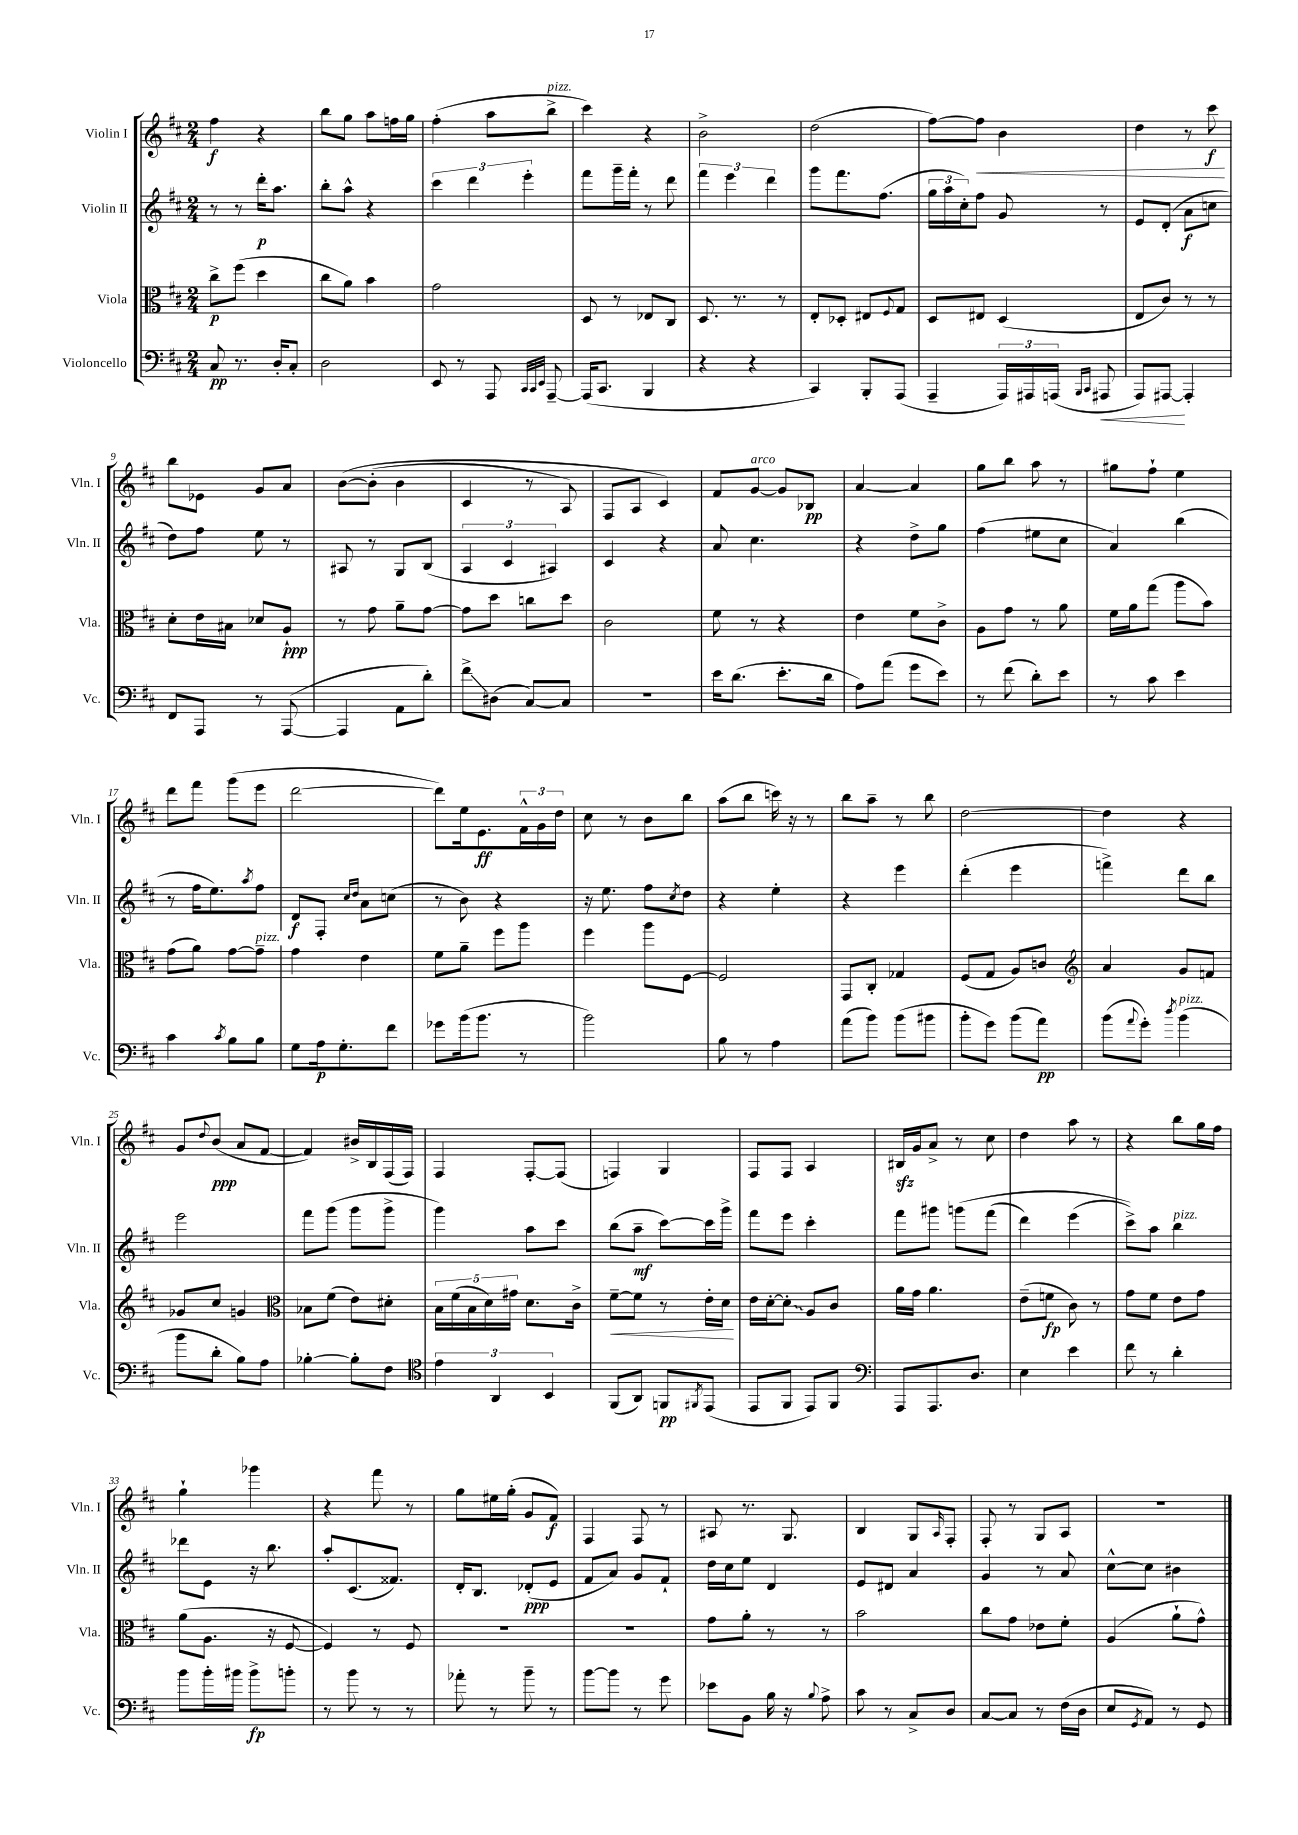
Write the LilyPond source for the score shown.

<<
\new StaffGroup <<
\new Staff = "s0" \with { instrumentName = "Violin I" shortInstrumentName = "Vln. I" } {
    \clef treble \key d \major \numericTimeSignature \time 2/4
    fis''4\f r4 |
    b''8 g''8 a''8 f''16 g''16 |
    fis''4-.( a''8 b''8->^\markup { \italic "pizz." } |
    cis'''4) r4 |
    b'2-> |
    d''2( |
    fis''8~) fis''8\< b'4 |
    d''4 r8 cis'''8\f\! |
    b''8 ees'8 g'8 a'8 |
    b'8~\( b'8-.( b'4 |
    cis'4 r8 a8) |
    fis8 a8 cis'4\) |
    fis'8 g'8~^\markup { \italic "arco" } g'8 bes8\pp |
    a'4~ a'4 |
    g''8 b''8 a''8 r8 |
    gis''8 fis''8-! e''4 |
    d'''8 fis'''8 g'''8( e'''8 |
    d'''2~ |
    d'''8) e''16 e'8.\ff \tuplet 3/2 { fis'16-^ g'16 d''16 } |
    cis''8 r8 b'8 b''8 |
    a''8( b''8 c'''16) r16 r8 |
    b''8 a''8-- r8 b''8 |
    d''2~ |
    d''4 r4 |
    g'8 \appoggiatura { d''8 } b'8\ppp( a'8 fis'8~ |
    fis'4) bis'16-> b16 fis16( fis16) |
    fis4 fis8~-. fis8( |
    f4) g4 |
    fis8 fis8 a4 |
    bis16\sfz g'16 a'8-> r8 cis''8 |
    d''4 a''8 r8 |
    r4 b''8 g''16 fis''16 |
    g''4-! ges'''4 |
    r4 fis'''8 r8 |
    g''8 eis''16 g''16-.( g'8 fis'8\f) |
    fis4 fis8 r8 |
    ais8 r8. g8. |
    b4 g8 \grace { a16 } fis8-. |
    fis8-. r8 g8 a8 |
    r2 \bar "|." |
}
\new Staff = "s1" \with { instrumentName = "Violin II" shortInstrumentName = "Vln. II" } {
    \clef treble \key d \major \numericTimeSignature \time 2/4
    r8 r8 d'''16-.\p a''8. |
    b''8-. a''8-^ r4 |
    \tuplet 3/2 { cis'''4 d'''4 e'''4-. } |
    fis'''8 g'''16-- fis'''16-. r8 d'''8 |
    \tuplet 3/2 { fis'''4 e'''4 d'''4 } |
    g'''8 fis'''8. fis''8.( |
    \tuplet 3/2 { g''16 a''16 cis''16-.) } fis''8 g'8 r8 |
    e'8 d'8-.( a'8\f c''8 |
    d''8) fis''8 e''8 r8 |
    ais8 r8 g8 b8( |
    \tuplet 3/2 { a4 cis'4 ais4) } |
    cis'4 r4 |
    a'8 cis''4. |
    r4 d''8-> g''8 |
    fis''4( eis''8 cis''8 |
    a'4) b''4( |
    r8 fis''16 e''8.) \acciaccatura { a''8 } fis''8 |
    d'8\f fis8-. \grace { cis''16 d''16 } a'8 c''8( |
    r8 b'8) r4 |
    r16 e''8. fis''8 \acciaccatura { cis''8 } d''8 |
    r4 e''4-. |
    r4 e'''4 |
    d'''4-.( e'''4 |
    f'''4->) d'''8 b''8 |
    e'''2 |
    fis'''8 g'''8( g'''8 g'''8-> |
    g'''4) a''8 cis'''8 |
    b''8( a''8--\mf cis'''8~) cis'''16 g'''16-> |
    fis'''8 e'''8 cis'''4-. |
    fis'''8 gis'''8 g'''8\( fis'''8( |
    d'''4) e'''4( |
    cis'''8->)\) a''8 b''4^\markup { \italic "pizz." } |
    des'''8 e'8 r16 b''8. |
    a''8-. cis'8.( fisis'8.) |
    d'16-. b8. des'8-.\ppp( e'8 |
    fis'8 a'8) g'8 fis'8-! |
    d''16 cis''16 e''8 d'4 |
    e'8 dis'8 a'4 |
    g'4 r8 a'8 |
    cis''8~-^ cis''8 bis'4 \bar "|." |
}
\new Staff = "s2" \with { instrumentName = "Viola" shortInstrumentName = "Vla." } {
    \clef alto \key d \major \numericTimeSignature \time 2/4
    cis''8->\p fis''8( d''4 |
    cis''8 a'8) b'4 |
    g'2 |
    d8 r8 ees8 cis8 |
    d8. r8. r8 |
    e8-. des8-. eis8 \appoggiatura { fis8 } g8 |
    d8 eis8 d4( |
    e8 cis'8) r8 r8 |
    d'8-. e'16 bis16 des'8 a8-!\ppp |
    r8 g'8 a'8-- g'8~ |
    g'8 d''8 c''8 d''8 |
    cis'2 |
    fis'8 r8 r4 |
    e'4 fis'8 cis'8-> |
    a8 g'8 r8 a'8 |
    fis'16 a'16 g''8( a''8 b'8) |
    g'8( a'8) g'8~ g'8--^\markup { \italic "pizz." } |
    g'4 e'4 |
    fis'8 a'8-- fis''8 a''8 |
    fis''4 a''8 fis8~ |
    fis2 |
    g,8 cis8-. ges4 |
    fis8( g8 a8) c'8 |
    \clef treble a'4 g'8 f'8 |
    ges'8 cis''8 g'4 |
    \clef alto bes8 fis'8( e'8) dis'8-. |
    \tuplet 5/4 { b16 fis'16( b16 d'16) gis'16 } d'8. cis'16-> |
    fis'8~--\< fis'8 r8 e'16-. d'16\! |
    e'16 d'16~-. \once \override Glissando.style = #'zigzag d'8-.\glissando a8 cis'8 |
    a'16 g'16 a'4. |
    e'8--( f'8\fp cis'8) r8 |
    g'8 fis'8 e'8 g'8 |
    a'8( a8. r16 fis8~ |
    fis4) r8 fis8 |
    R2 |
    R2 |
    g'8 a'8-. r8 r8 |
    b'2 |
    cis''8 g'8 ees'8 fis'8-. |
    a4( a'8-! g'8-^) \bar "|." |
}
\new Staff = "s3" \with { instrumentName = "Violoncello" shortInstrumentName = "Vc." } {
    \clef bass \key d \major \numericTimeSignature \time 2/4
    cis8\pp r8. d16-. cis8-. |
    d2 |
    e,8 r8 a,,8 \grace { cis,32 cis,32 e,32 } a,,8~-- |
    a,,16( cis,8. b,,4 |
    r4 r4 |
    cis,4) b,,8-. a,,8( |
    a,,4-- \tuplet 3/2 { a,,16) ais,,16 a,,16( } \grace { b,,16 cis,16 } ais,,8\< |
    a,,8) ais,,8~\! ais,,4-. |
    fis,8 a,,8 r8 a,,8~( |
    a,,4 a,8 d'8-.) |
    fis'8->\glissando dis8( cis8~) cis8 |
    r2 |
    e'16 d'8.( e'8.-. d'16 |
    a8) a'8( g'8 e'8) |
    r8 fis'8( d'8-.) e'8 |
    r8 cis'8 e'4 |
    cis'4 \acciaccatura { cis'8 } b8 b8 |
    g8 a16\p g8.-. fis'8 |
    ges'8 b'16( b'8. r8 |
    b'2) |
    b8 r8 a4 |
    a'8( b'8) b'8( bis'8 |
    b'8-. g'8) b'8( a'8\pp) |
    b'8( \appoggiatura { a'8 } g'8-.) \acciaccatura { d''8 } b'4^\markup { \italic "pizz." }( |
    b'8 d'8-. b8) a8 |
    bes4~-. bes8-. fis8 |
    \clef tenor \tuplet 3/2 { e'4 a,4 b,4 } |
    fis,8( a,8) f,8\pp \acciaccatura { fis,8 } e,8( |
    e,8 fis,8 e,8) fis,8 |
    \clef bass a,,8 a,,8. d8. |
    e4 e'4 |
    fis'8 r8 d'4-. |
    b'8 b'16-. bis'16 bis'8->\fp b'8-. |
    r8 b'8 r8 r8 |
    aes'8-. r8 b'8-- r8 |
    b'8~ b'8 r8 g'8 |
    ees'8 b,8 b16 r16 \appoggiatura { b8 } a8-> |
    cis'8 r8 cis8-> d8 |
    cis8~ cis8 r8 fis16( d16 |
    e8 \acciaccatura { g,8 } a,8) r8 g,8 \bar "|." |
}
>>
>>
